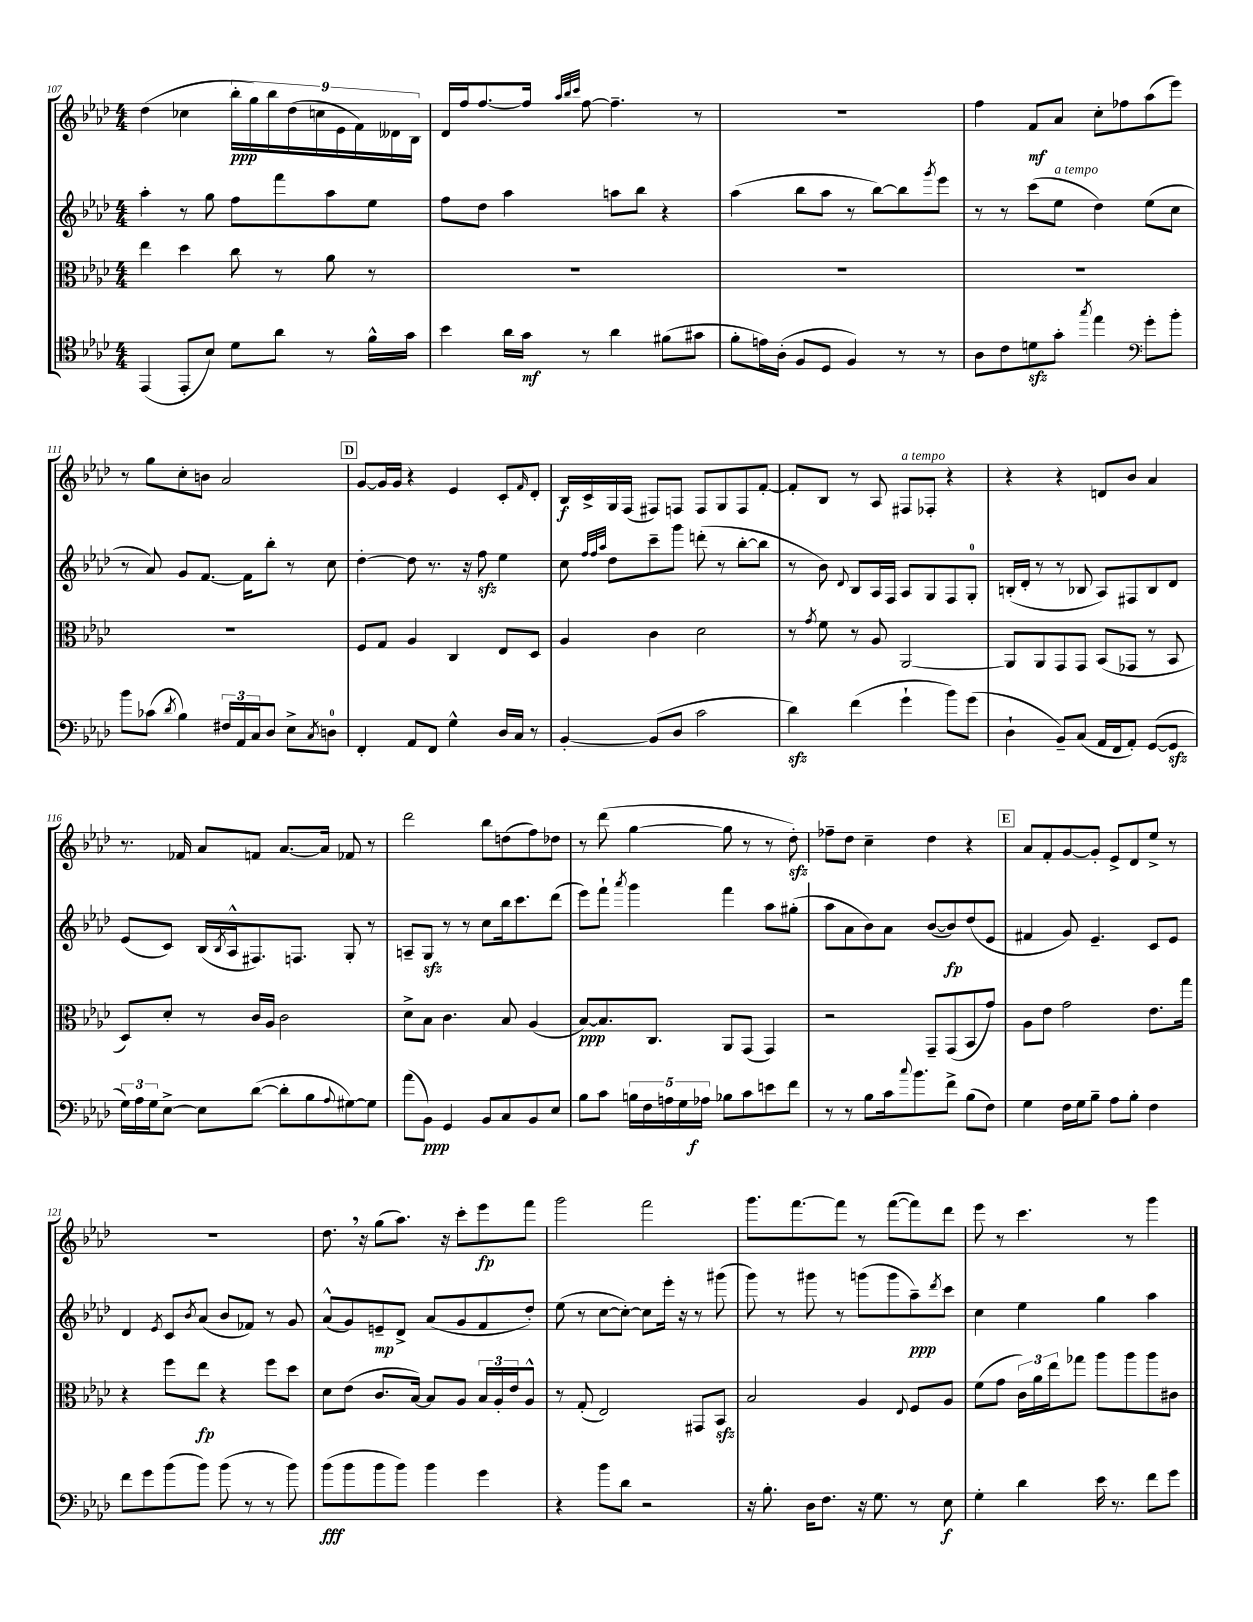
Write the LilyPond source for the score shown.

<<
\new StaffGroup <<
\new Staff = "s0" {
    \clef treble \key aes \major \numericTimeSignature \time 4/4
    des''4( ces''4 \tuplet 9/8 { bes''16-.\ppp g''16) bes''16 des''16( c''16 ees'16 f'16) deses'16 bes16 } |
    des'16 f''16 f''8.~ f''16 \grace { aes''32 bes''32 c'''32 } f''8~ f''4.-- r8 |
    R1 |
    f''4 f'8\mf aes'8 c''8-. fes''8 aes''8( ees'''8) |
    r8 g''8 c''8-. b'8 aes'2 |
    \mark \markup { \box "D" } g'8~ g'16 g'16 r4 ees'4 c'8-. \grace { f'16 } des'8-. |
    bes16\f c'16-> g16 f16( fis8) f8 f8 g8 f8 f'8~-. |
    f'8-. bes8 r8 aes8 fis8^\markup { \italic "a tempo" } fes8-. r4 |
    r4 r4 d'8 bes'8 aes'4 |
    r8. fes'16 aes'8 f'8 aes'8.~ aes'16 fes'8 r8 |
    des'''2 bes''8 d''8( f''8) des''8 |
    r8 des'''8( g''4~ g''8 r8 r8 des''8-.\sfz) |
    fes''8-- des''8 c''4-- des''4 r4 |
    \mark \markup { \box "E" } aes'8 f'8-. g'8~ g'8-. ees'8-> des'8 ees''8-> r8 |
    R1 |
    des''8. \breathe r16 g''8( aes''8.) r16 c'''8-. ees'''8\fp f'''8 |
    g'''2 f'''2 |
    g'''8. f'''8.~ f'''8 r8 f'''8~( f'''8) des'''8 |
    ees'''8 r8 c'''4. r8 g'''4 \bar "|." |
}
\new Staff = "s1" {
    \clef treble \key aes \major \numericTimeSignature \time 4/4
    aes''4-. r8 g''8 f''8 f'''8 aes''8 ees''8 |
    f''8 des''8 aes''4 a''8 bes''8 r4 |
    aes''4( bes''8 aes''8 r8 bes''8~) bes''8 \acciaccatura { g'''8 } ees'''8 |
    r8 r8 c'''8( ees''8^\markup { \italic "a tempo" } des''4) ees''8( c''8 |
    r8 aes'8) g'8 f'8.~ f'16 bes''8-. r8 c''8 |
    \mark \markup { \box "D" } des''4~-. des''8 r8. r16 f''8\sfz ees''4 |
    c''8 \grace { f''32 f''32 aes''32 } des''8 c'''8-- g'''8 d'''8-.( r8 bes''8~-. bes''8 |
    r8 bes'8) \appoggiatura { des'8 } bes8 aes16 f16 aes8 g8 f8 g8-0-. |
    b16-.( des'16-. r8 r8 bes8 aes8) fis8 bes8 des'8 |
    ees'8( c'8) bes16( \acciaccatura { bes8 } aes16-^ fis8.) f8. g8-. r8 |
    a8-- g8\sfz r8 r8 c''8 bes''16 c'''8. des'''8( |
    ees'''8) f'''8-! \acciaccatura { aes'''8 } g'''4 f'''4 aes''8 gis''8-.( |
    aes''8 aes'8 bes'8) aes'8 bes'8~( bes'8\fp) des''8( ees'8 |
    \mark \markup { \box "E" } fis'4 g'8) ees'4.-- c'8 ees'8 |
    des'4 \acciaccatura { ees'8 } c'8 \acciaccatura { bes'8 } aes'8( bes'8 fes'8) r8 g'8 |
    aes'8-^( g'8) e'8--\mp des'8-> aes'8( g'8 f'8 des''8-.) |
    ees''8( r8 c''8~ c''8~-.) c''8 ees'''16-. r16 r8 gis'''8( |
    g'''8) r8 gis'''8 r8 g'''8( g'''8 aes''8--\ppp) \acciaccatura { des'''8 } c'''8 |
    c''4 ees''4 g''4 aes''4 \bar "|." |
}
\new Staff = "s2" {
    \clef alto \key aes \major \numericTimeSignature \time 4/4
    ees''4 des''4 c''8 r8 aes'8 r8 |
    R1 |
    R1 |
    R1 |
    R1 |
    \mark \markup { \box "D" } f8 g8 aes4 c4 ees8 des8 |
    aes4 c'4 des'2 |
    r8 \acciaccatura { g'8 } f'8 r8 aes8 aes,2~ |
    aes,8 aes,8 g,8 g,8 bes,8( ges,8 r8 bes,8 |
    des8) des'8-. r8 c'16 aes16 c'2 |
    des'8-> bes8 c'4. bes8 aes4( |
    bes8~\ppp) bes8. c8. aes,8 g,8( g,4) |
    r2 g,8-- g,8( bes,8 g'8) |
    \mark \markup { \box "E" } aes8 ees'8 g'2 ees'8. g''16 |
    r4 f''8 ees''8\fp r4 f''8 des''8 |
    des'8 ees'8( c'8. bes16~) bes8 aes8 \tuplet 3/2 { bes16 aes16-. ees'16 } aes8-^ |
    r8 g8-.( ees2) gis,8 bes,8\sfz |
    bes2 aes4 \appoggiatura { ees8 } f8 aes8 |
    f'8( g'8 \tuplet 3/2 { c'16) aes'16 ees''16 } ges''8 aes''8 aes''8 aes''8 cis'8 \bar "|." |
}
\new Staff = "s3" {
    \clef tenor \key aes \major \numericTimeSignature \time 4/4
    ees,4( ees,8-. bes8) des'8 aes'8 r8 f'16-^ g'16 |
    bes'4 aes'16 g'16\mf r8 aes'4 fis'8( gis'8 |
    f'8-. e'16) aes16-.( f8 des8 f4) r8 r8 |
    aes8 c'8 d'8\sfz g'8-. \acciaccatura { g''8 } ees''4 \clef bass g'8-. bes'8-. |
    bes'8 ces'8( \acciaccatura { des'8 } bes4) \tuplet 3/2 { fis16 aes,16 c16 } des8 ees8-> \acciaccatura { c8 } d8-0 |
    \mark \markup { \box "D" } f,4-. aes,8 f,8 g4-^ des16 c16 r8 |
    bes,4~-. bes,8( des8 c'2 |
    des'4\sfz) f'4( g'4-! bes'8) g'8( |
    des4-! bes,8--) c8( aes,16 f,16 aes,8-.) g,8~( g,8\sfz |
    \tuplet 3/2 { g16) aes16 g16 } ees8~-> ees8 des'8~( des'8-. bes8 \appoggiatura { aes8 } gis8~) gis8 |
    aes'8( bes,8\ppp) g,4 bes,8 c8 bes,8 ees8 |
    bes8 c'8 \tuplet 5/4 { b16 f16 a16 g16 aes16\f } bes8 c'8 e'8 f'8 |
    r8 r8 bes8 c'16 \appoggiatura { c''8 } bes'8. f'8-> bes8( f8) |
    \mark \markup { \box "E" } g4 f16 g16 bes8-- aes8 bes8-. f4 |
    f'8 g'8 bes'8( bes'8) bes'8( r8 r8 bes'8) |
    bes'8\fff( bes'8 bes'8 bes'8) bes'4 g'4 |
    r4 bes'8 des'8 r2 |
    r16 bes8.-. des16 f8. r16 g8. r8 ees8\f |
    g4-. des'4 ees'16 r8. f'8 g'8 \bar "|." |
}
>>
>>
\layout { \context { \Score currentBarNumber = #107 } }
